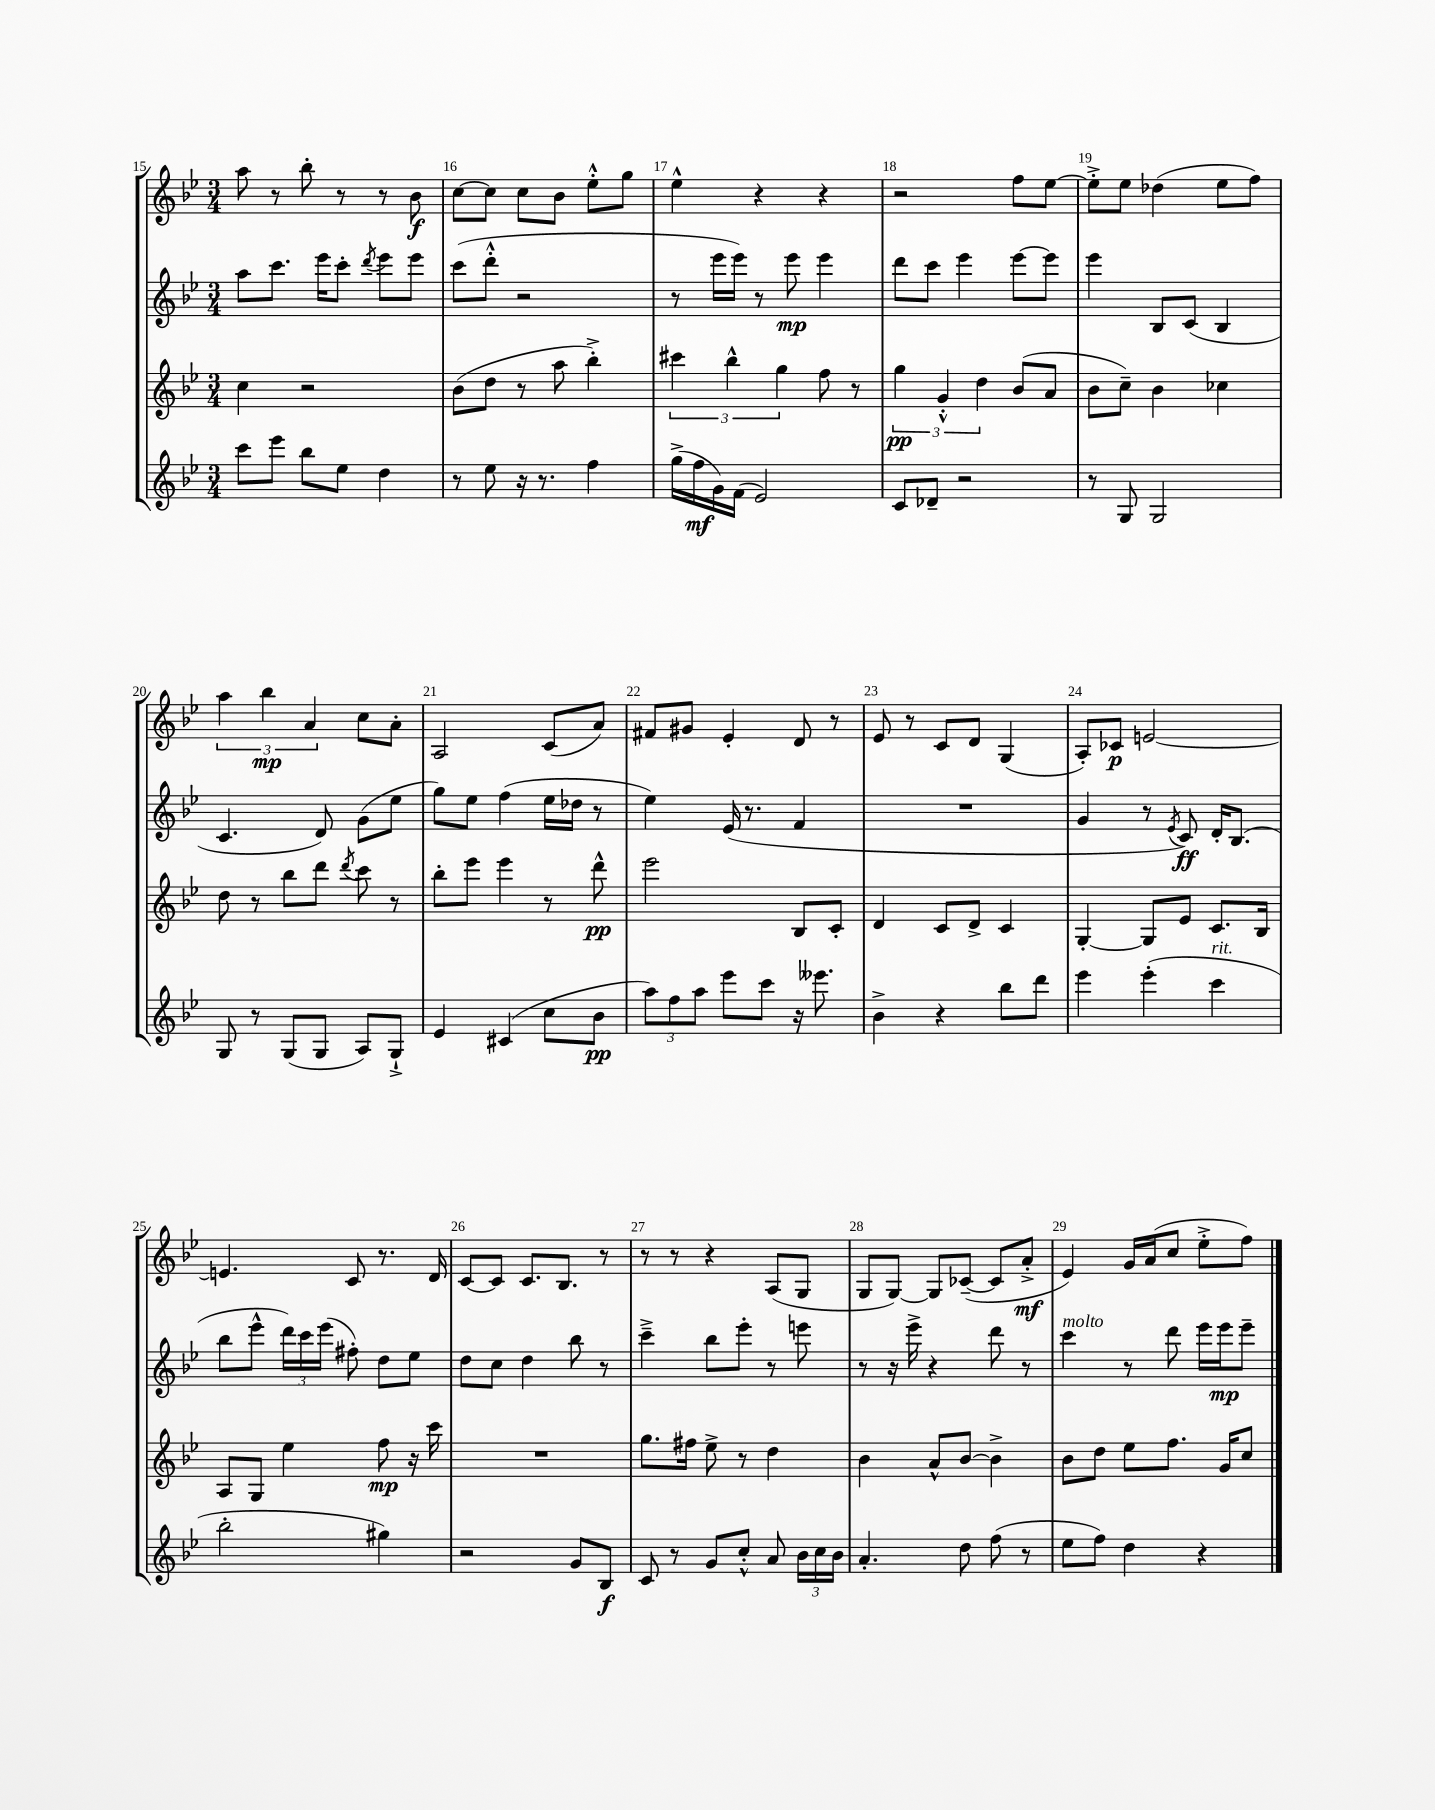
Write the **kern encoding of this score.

**kern	**kern	**kern	**kern
*staff4	*staff3	*staff2	*staff1
*clefG2	*clefG2	*clefG2	*clefG2
*k[b-e-]	*k[b-e-]	*k[b-e-]	*k[b-e-]
*M3/4	*M3/4	*M3/4	*M3/4
8ccc	4cc	8aa	8aa
8eee-	.	8.ccc	8r
8bb-	2r	.	8bb-'
.	.	16eee-	.
8ee-	.	8ccc'	8r
.	.	8qddd	.
4dd	.	8eee-	8r
.	.	8eee-	8b-
=	=	=	=
8r	(8b-	(8ccc	[8cc
8ee-	8dd	8ddd'^^	8cc]
16r	8r	2r	8cc
8.r	.	.	.
.	8aa	.	8b-
4ff	4bb-'^)	.	8ee-'^^
.	.	.	8gg
=	=	=	=
(16gg^	6ccc#	8r	4ee-^^
16ff	.	.	.
16g)	.	16eee-	.
.	6bb-^^	.	.
(16f	.	16eee-)	.
2e-)	.	8r	4r
.	6gg	.	.
.	.	8eee-	.
.	8ff	4eee-	4r
.	8r	.	.
=	=	=	=
8c	6gg	8ddd	2r
8d-~	.	8ccc	.
.	6g'^^	.	.
2r	.	4eee-	.
.	6dd	.	.
.	(8b-	[8eee-	8ff
.	8a	8eee-]	[8ee-
=	=	=	=
8r	8b-	4eee-	8ee-'^]
8G	8cc~)	.	8ee-
2G	4b-	8B-	(4dd-
.	.	(8c	.
.	4cc-	4B-	8ee-
.	.	.	8ff)
=	=	=	=
8G	8dd	4.c	6aa
8r	8r	.	.
.	.	.	6bb-
(8G	8bb-	.	.
.	.	.	6a
8G	8ddd	8d)	.
.	8qddd	.	.
8A)	8ccc	(8g	8cc
8G`^	8r	8ee-	8a'
=	=	=	=
4e-	8bb-'	8gg)	2A
.	8eee-	8ee-	.
(4c#	4eee-	(4ff	.
8cc	8r	16ee-	(8c
.	.	16dd-	.
8b-	8ddd^^	8r	8a)
=	=	=	=
12aa)	2eee-	4ee-)	8f#
12ff	.	.	.
.	.	.	8g#
12aa	.	.	.
8eee-	.	(16e-	4e-'
.	.	8.r	.
8ccc	.	.	.
16r	8B-	4f	8d
8.eee--	.	.	.
.	8c'	.	8r
=	=	=	=
4b-^	4d	2.r	8e-
.	.	.	8r
4r	8c	.	8c
.	8d^	.	8d
8bb-	4c	.	(4G
8ddd	.	.	.
=	=	=	=
4eee-	[4G'	4g	8A')
.	.	.	8c-
(4eee-'	8G]	8r	[2e
.	.	8qe-	.
.	8e-	8c)	.
4ccc	8.c	16d'	.
.	.	(8.B-	.
.	16B-	.	.
=	=	=	=
2bb-'	8A	8bb-	4.e]
.	8G	8eee-^^	.
.	4ee-	24ddd)	.
.	.	24ccc	.
.	.	(24eee-	.
.	.	8ff#')	8c
4gg#)	8ff	8dd	8.r
.	16r	8ee-	.
.	16ccc	.	16d
=	=	=	=
2r	2.r	8dd	[8c
.	.	8cc	8c]
.	.	4dd	8.c
.	.	.	8.B-
8g	.	8bb-	.
8B-	.	8r	8r
=	=	=	=
8c	8.gg	4ccc~^	8r
8r	.	.	8r
.	16ff#	.	.
8g	8ee-^	8bb-	4r
8cc'^^	8r	8eee-'	.
8a	4dd	8r	(8A
24b-	.	8eee	8G
24cc	.	.	.
24b-	.	.	.
=	=	=	=
4.a'	4b-	8r	8G
.	.	16r	[8G)
.	.	16eee-^	.
.	8a^^	4r	8G]
8dd	[8b-	.	([8c-~
(8ff	4b-^]	8ddd	8c-]
8r	.	8r	8a'^
=	=	=	=
8ee-	8b-	4ccc	4e-)
8ff)	8dd	.	.
4dd	8ee-	8r	16g
.	.	.	(16a
.	8.ff	8ddd	8cc
4r	.	16eee-	8ee-'^
.	16g	16eee-	.
.	8cc	8eee-~	8ff)
==	==	==	==
*-	*-	*-	*-
